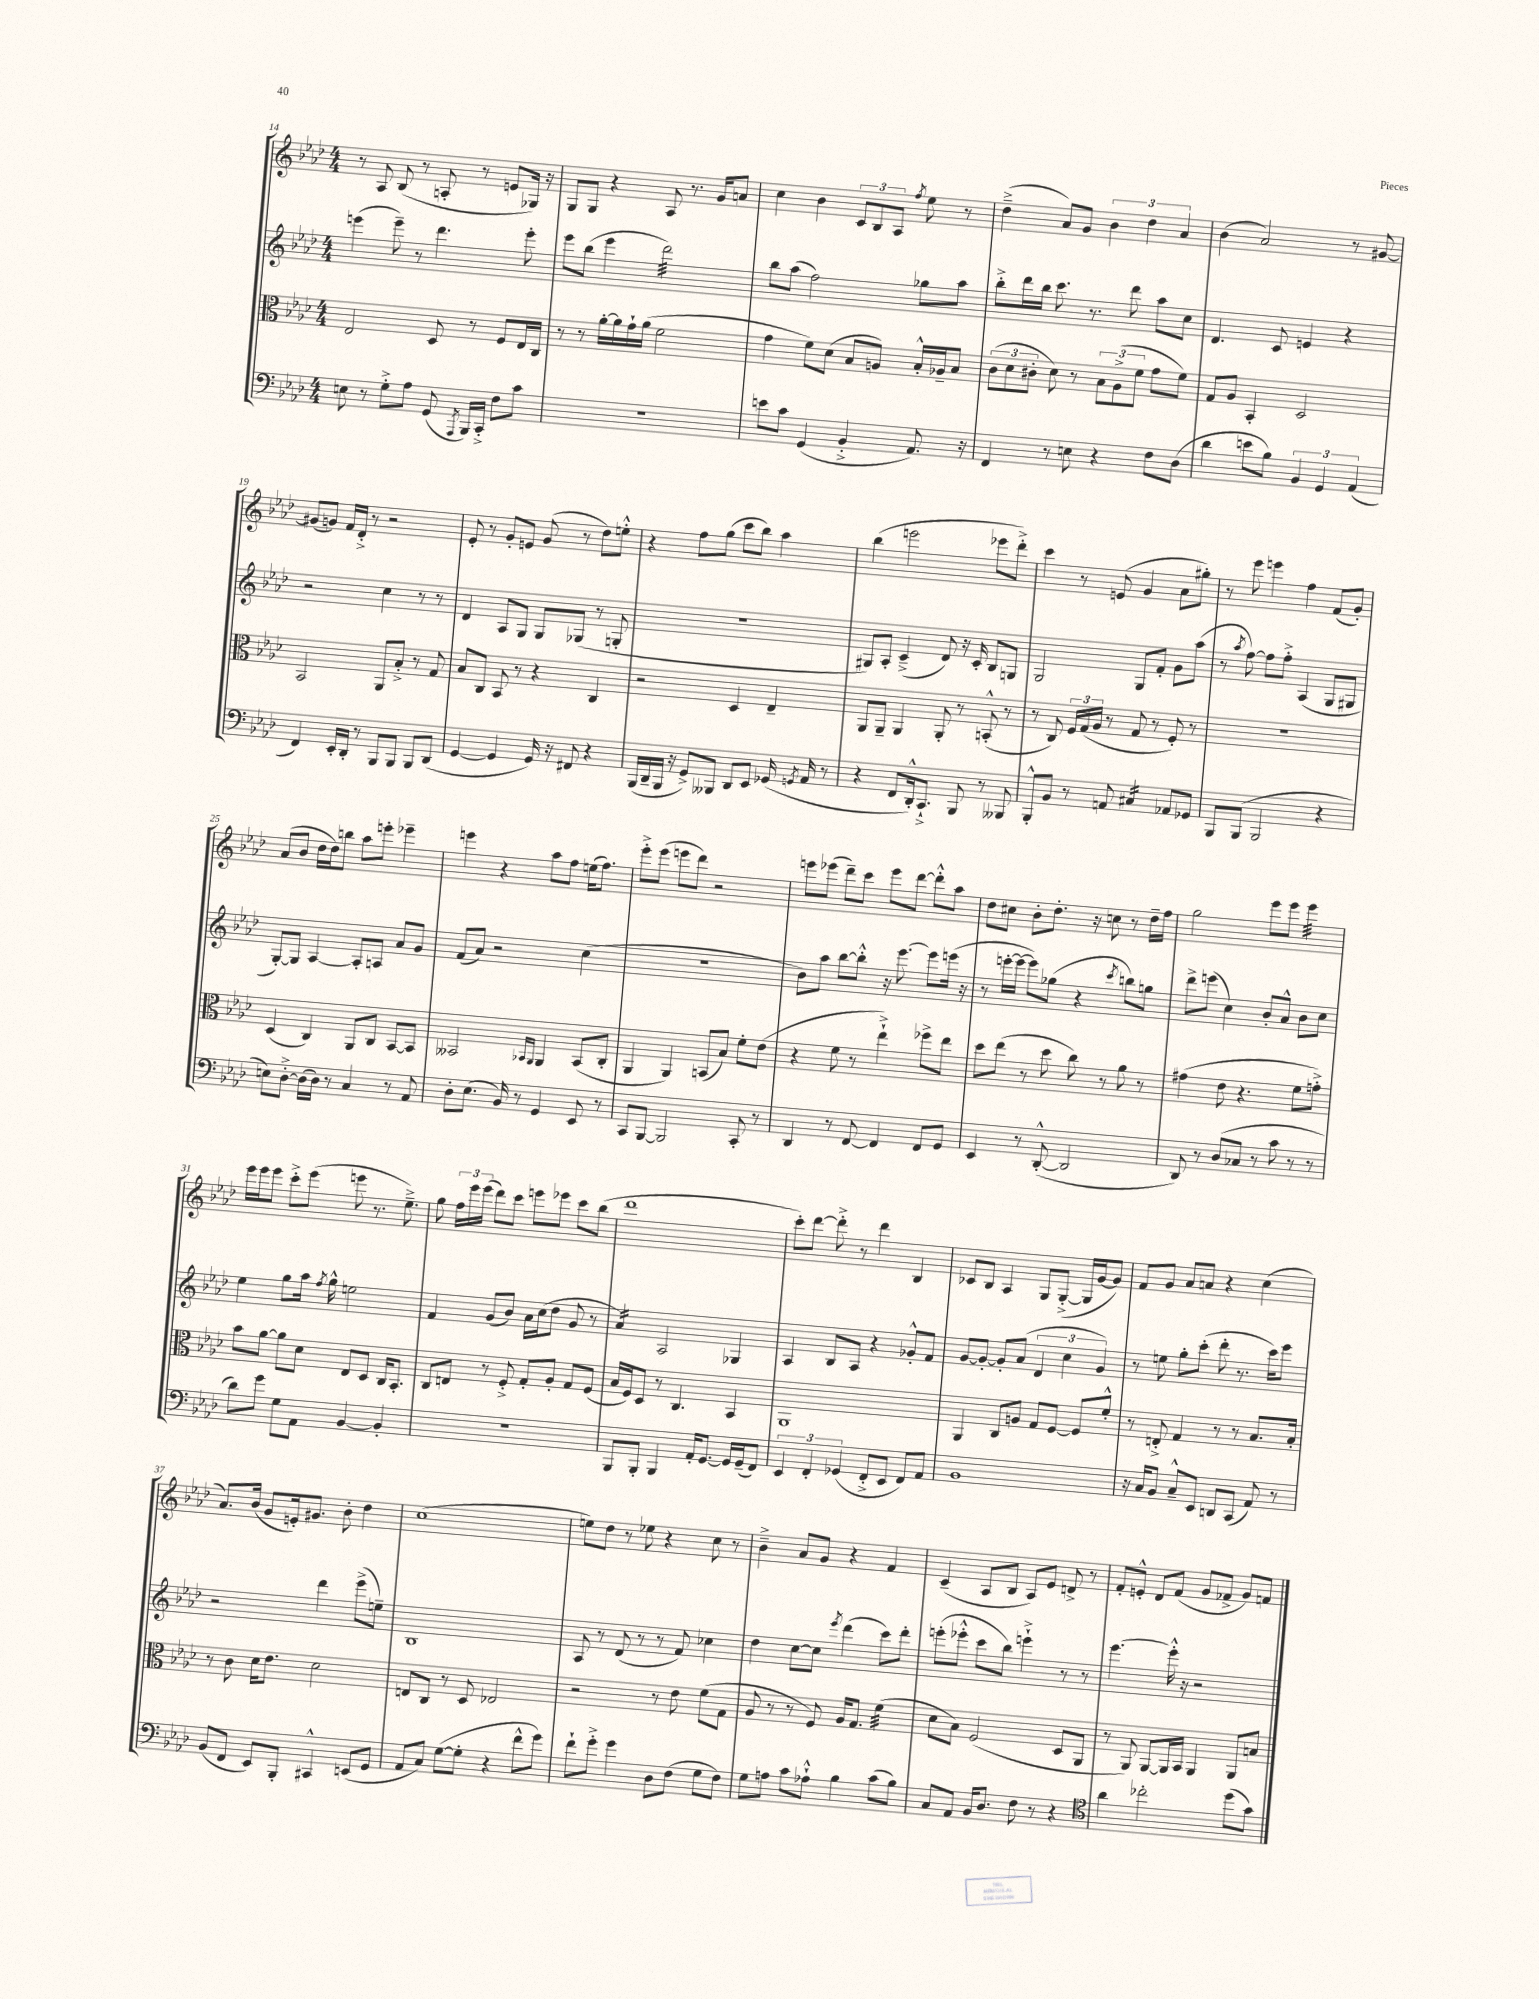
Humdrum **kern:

**kern	**kern	**kern	**kern
*staff4	*staff3	*staff2	*staff1
*clefF4	*clefC3	*clefG2	*clefG2
*k[b-e-a-d-]	*k[b-e-a-d-]	*k[b-e-a-d-]	*k[b-e-a-d-]
*M4/4	*M4/4	*M4/4	*M4/4
8E\	2E-/	(4eee\	8r
8r	.	.	8A-/
8G'^\L	.	8eee~\)	(8B-/
8A-\J	.	8r	8r
(8GG/	8D-/	4.ddd-\	8A'/
8qAAA-/	.	.	.
16BBB-/LL)	8r	.	8r
16CC'^/JJ	.	.	.
8F\L	8F/L	.	8e/L
8c\J	16E-/L	8eee'\	16G-/Jk)
.	16C/JJ	.	16r
=	=	=	=
1r	8r	8eee-\L	8G/L
.	8r	(8bb-\J	8G/J
.	[16a-'\LL	4eee-\	4r
.	16a-\]	.	.
.	16g`\	.	.
.	(16a-\JJ	.	.
.	2f\	2ddd-\)	8A-/
.	.	.	8.r
.	.	.	16g/LK
.	.	.	8a/J
=	=	=	=
8e\L	4g\	8bb-\L	4cc\
8c\J	.	(8aa-\J	.
(4GG/	8f\L)	2ff\)	4b-\
.	(8d-\J	.	.
4BB-'^/	8B-/L	.	12c/L
.	.	.	12B-/
.	8A/J)	.	.
.	.	.	12A-/J
.	.	.	8qff/
8.AA-/)	16B-'^^/LL	8gg-\L	8ee-\
.	16A-~/J	.	.
.	8B-/J	8aa-\J	8r
16r	.	.	.
=	=	=	=
4FF/	(12c\L	8bb-'^\L	(4dd-~^\
.	12d-\	.	.
.	.	16ddd-\L	.
.	12c#'\J	.	.
.	.	16bb-\JJ	.
8r	8d-\)	8.ccc\	8a-/L)
8E\	8r	.	8g/J
.	.	8.r	.
4r	12B-\L	.	6b-\
.	(12A-^\	.	.
.	.	8ddd-\	.
.	12f\J	.	6dd-\
8F\L	8g\L	8aa-\L	.
.	.	.	6a-/
(8D-\J	8f\J)	8cc\J	.
=	=	=	=
4d-\	8G/L	4.d-/	(4b-\
.	8A-/J	.	.
8e\L	4BB-'/	.	2a-/)
8B-\J)	.	8c/	.
6BB-/	2D-/	4e/	.
6GG/	.	.	.
.	.	4r	8r
(6AA-/	.	.	.
.	.	.	[8g#/
=	=	=	=
4FF/)	2BB-/	2r	(8g#/]L
.	.	.	8g/J)
16EE-'/LL	.	.	16f/LL
16DD-'/JJ	.	.	16d-'^/JJ
8r	.	.	8r
8BBB-/L	8AA-/L	4cc\	2r
8BBB-/J	8B-'^/J	.	.
8BBB-/L	8r	8r	.
(8DD-/J	8G/	8r	.
=	=	=	=
[4GG/	8B-/L	4d-/	8e-'/
.	8C/J	.	8r
4GG/]	8BB-/	8A-/L	8g'/L
.	8r	8G/J	8e/J
16GG/)	4r	8G/L	(8g/
16r	.	.	.
8FF#/	.	(8G-/J	8r
4r	4C/	8r	8dd-\L)
.	.	8G'/	8ee'^^\J
=	=	=	=
(16BBB-/LL	2r	1r	4r
16DD-~/	.	.	.
16BBB-/JJ	.	.	.
16r	.	.	.
8GG^/L)	.	.	8ff\L
8BBB--/J	.	.	(8gg\J
8DD-/L	4D-/	.	8ccc\L
8EE-/J	.	.	8bb-\J)
(16GG-/	4E-~/	.	4aa-\
8qGG/	.	.	.
16AA-/	.	.	.
8r	.	.	.
=	=	=	=
4r	8AA-/L	8G#/L)	(4bb-\
.	8AA-~/J	8A-'/J	.
8FF/L	4AA-/	(4c~^/	2eee\
16DD-'^^/k)	.	.	.
8.CC`^/J	.	.	.
.	8AA-'/	8d-/)	.
8BBB-/	8r	16r	.
.	.	16c'/	.
8r	(8BB'^^/	8B-/L	8eee-\L
8BBB--/	8r	8G/J	8ddd-'^\J)
=	=	=	=
8BBB-'^^/L	8r	2G/	4ccc\
8BB-/J	8C/)	.	.
8r	24F/LL	.	8r
.	(24G/	.	.
.	24A-/JJ	.	.
8AA/	8r	.	(8e/
4C#/	8G/	8G/L	4g/
.	8r	8f'/J	.
8AA-/L	8F'/)	8g\L	8a-\L
8GG-/J	8r	(8aa-\J	8gg#'\J)
=	=	=	=
8BBB-/L	1r	8r	8r
.	.	8qaa-/	.
(8BBB-/J	.	[8ff\)	8eee-\
2BBB-/	.	8ff\]L	4eee\
.	.	8ff'^\J	.
.	.	(4A-/	4ff\
4r	.	8G/L	(8f/L
.	.	8G#/J	8g'/J)
=	=	=	=
8E\L)	(4D-/	[8G'/L)	(8a-/L
[8D-'^\J	.	8G/]J	8b-/J
(16D-\]LL	4C/)	[4A-/	16dd-\LL
16D-\JJ)	.	.	16dd-\J)
8r	.	.	8bb\J
4C/	8AA-/L	8A-'/]L	8aa-\L
.	8C/J	8A/J	8eee'\J
8r	[8BB-/L	8a-/L	4eee-~\
8AA-/	8BB-/]J	8g/J	.
=	=	=	=
8D-'\L	2BB--/	(8f/L	4eee\
(8.E-\J	.	8a-/J)	.
.	.	2r	4r
16BB-/)	.	.	.
8r	.	.	.
.	16qqBB-/LL	.	.
.	16qqAA-/JJ	.	.
4GG/	4AA-/	.	8aa-\L
.	.	.	8ff\J
8EE-/	(8BB-/L	(4cc\	(16ee\LK
.	.	.	8.ff\J)
8r	8C'/J	.	.
=	=	=	=
8CC/L	4AA-/	1r	8eee-'^\L
[8BBB-/J	.	.	(8eee-\J
2BBB-/]	4AA-/)	.	8eee\L
.	.	.	8ddd-\J)
.	(8BB/L	.	2r
.	8B-/J)	.	.
8CC'/	8f'\L	.	.
8r	(8e-\J	.	.
=	=	=	=
4DD-/	4r	8b-\L)	8eee\L
.	.	8aa-\J	(8eee-\J
8r	8f\	[8bb-\L	8ddd-~\L)
[8FF/	8r	8bb-'^^\]J	8ccc\J
4FF/]	4ee-`^\)	16r	8eee-\L
.	.	[8.eee-\	.
.	.	.	[8ddd-\J
8FF/L	8ff-^\L	8eee-\]L	8ddd-'^^\]L
8GG/J	8ee-\J	(16eee\Jk	8aa-\J
.	.	16r	.
=	=	=	=
4EE-/	8dd-\L	8r	8dd-\L
.	(8ee-\J	[16eee'\LL	8cc#\J
.	.	16eee\_JJ	.
8r	8r	8eee\]L)	8b-'\L
([8DD-'^^/	8dd-\	(8gg-\J	8.dd-'\J
2DD-/]	8cc\)	4r	.
.	.	.	16r
.	8r	.	8cc\
.	.	8qccc/	.
.	8a-\	8bb\L)	8r
.	8r	8gg\J	16dd-~\LL
.	.	.	16ff\JJ
=	=	=	=
8DD-/)	(4g#\	8ddd-^\L	2gg\
8r	.	(8eee\J	.
(8D-/L	8e-\	4cc\)	.
8C-/J	4.r	.	.
8r	.	8b-'/L	8eee-\L
8c\	.	8a-^^/J	8eee-\J
8r	8f\L	8b-\L	4eee-\
8r	8g'^\J)	8cc\J	.
=	=	=	=
8d-\L)	8b-\L	4ee-\	16eee-\LL
.	.	.	16eee-\J
8g\J	[8a-\J	.	8eee-\J
8G\L	8a-\]L	8gg\L	8ccc'^\L
8AA-\J	8d-\J	16aa-\Jk	(8eee-\J
.	.	8qff/	.
.	.	16gg^^\	.
[4BB-/	8E-/L	2ee\	8eee\
.	8D-/J	.	8.r
4BB-'/]	16C/LK	.	.
.	8.BB-'/J	.	8.ee-~^\)
=	=	=	=
1r	8C/L	4f/	8gg\
.	8E/J	.	24ff\LL
.	.	.	24eee-\
.	.	.	(24eee-\JJ
.	8r	(8g/L	8ddd-\L)
.	8F'^/	8b-/J)	8ccc\J
.	8G'/L	16a-\LL	8eee\L
.	.	(16cc\J	.
.	8A-'/J	8dd-\J	8eee-\J
.	8G/L	8g/	8ccc\L
.	(8F/J	8r	(8bb-\J
=	=	=	=
8BBB-/L	16B-/LL	4a-/)	1ddd-
.	16F/J)	.	.
8BBB-'/J	8D-/J	.	.
4BBB-/	8r	2A-/	.
.	4.C/	.	.
16AA-'/LK	.	.	.
[8.GG/J	.	.	.
16GG/]LL	4BB-/	4G-/	.
(16GG~/J	.	.	.
8FF/J)	.	.	.
=	=	=	=
6EE-/	1AA-	4A-/	8ccc'\L)
.	.	.	[8ddd-\J
6FF'/	.	.	.
.	.	8B-/L	8ddd-'^\]
(6GG-/	.	.	.
.	.	8A-/J	8r
8FF'^/L	.	4r	4ddd-\
8EE-/J	.	.	.
8FF/L)	.	8g-'^^/L	4B-/
8AA-/J	.	8f/J	.
=	=	=	=
1BB-	4AA-/	[8g/L	8c-/L
.	.	8g'/_J	8B-/J
.	8C/L	8g'/]L	4A-/
.	8A/J	(8a-/J	.
.	8G/L	6d-/	8G/L
.	[8F/J	.	([8G'^/J
.	.	6cc\	.
.	8F/]L	.	16G/]LL
.	.	.	[16g/J
.	.	6g/)	.
.	8f'^^/J	.	8g/]J)
=	=	=	=
16r	8r	8r	8f/L
16C/LK	.	.	.
8BB-/J	8E'^/	8ee\	8g/J
8C~^^/L	4G/	8gg'\L	8a-/L
8EE-/J	.	(8ccc'\J	8a/J
8DD/L	8r	8ddd-'\	4r
(8CC/J	8r	8.r	.
8AA-/)	8.B-/L	.	(4cc\
.	.	16ccc\LK)	.
8r	.	8eee-\J	.
.	16B-'/Jk	.	.
=	=	=	=
(8BB-/L	8r	2r	8.a-/L)
8FF/J	8c\	.	.
.	.	.	(16b-/Jk
8EE-/L)	16d-\LK	.	8g/L
.	8.e-\J	.	.
8BBB-'/J	.	.	16e'/k)
.	.	.	8.g#/J
4CC#^^/	2d-\	4ddd-\	.
.	.	.	8b-'\
(8EE/L	.	(8eee-^\L	4dd-\
8GG/J	.	8ee~\J)	.
=	=	=	=
8AA-/L	8E/L	1B-	(1cc
8C/J)	8C/J	.	.
([8G\L	8r	.	.
8G'\]J	8D-/	.	.
4r	2E-/	.	.
8f^^\L	.	.	.
8g\J)	.	.	.
=	=	=	=
8f`\L	2r	8A-/	8ee\L)
8g'^\J	.	8r	8dd-\J
4g\	.	(8d-/	8r
.	.	8r	8ee-\
8D-\L	8r	8r	4r
(8F\J	8e-\	8f/)	.
8G\L	(8f\L	4cc-\	8cc\
8F\J)	8G\J	.	8r
=	=	=	=
8G\L	8A-/	4dd-\	4b-~^\
8A\J	8r	.	.
8c\L	8r	[8cc\L	8a-/L
8A-`^^\J	8F/)	8cc\]J	8g/J
.	.	8qeee-/	.
4B-\	16A-/LK	(4ddd-\	4r
.	8.G/J	.	.
(8c\L	(4f\	8ccc\L)	4f/
8B-\J)	.	8ddd-'\J	.
=	=	=	=
8C/L	8d-\L	(8eee'\L	(4c~/
8AA-/J	8B-\J)	8eee-'^^\J	.
16BB-/LK	(2F/	8ccc\L	8A-/L
8.D-/J	.	.	.
.	.	8bb-\J)	8B-/J
8F\	.	4eee`^\	8A-/L)
8r	.	.	8e-/J
4r	8D-/L	8r	8d^/
.	8AA-/J	8r	8r
=	=	=	=
*clefC4	*	*	*
4a-\	8r	[4.eee-\	8f'/L
.	8AA-/)	.	8e'^^/J
2cc-'\	[8AA-/L	.	8d-/L
.	16AA-/]L	16eee-'^^\]	(8f/J
.	16BB-/JJ	16r	.
.	4AA-/	2r	8g/L
.	.	.	8f-^/J
(8dd-\L	8AA-/L	.	8g/L)
8g\J)	8B/J	.	8f/J
==	==	==	==
*-	*-	*-	*-
